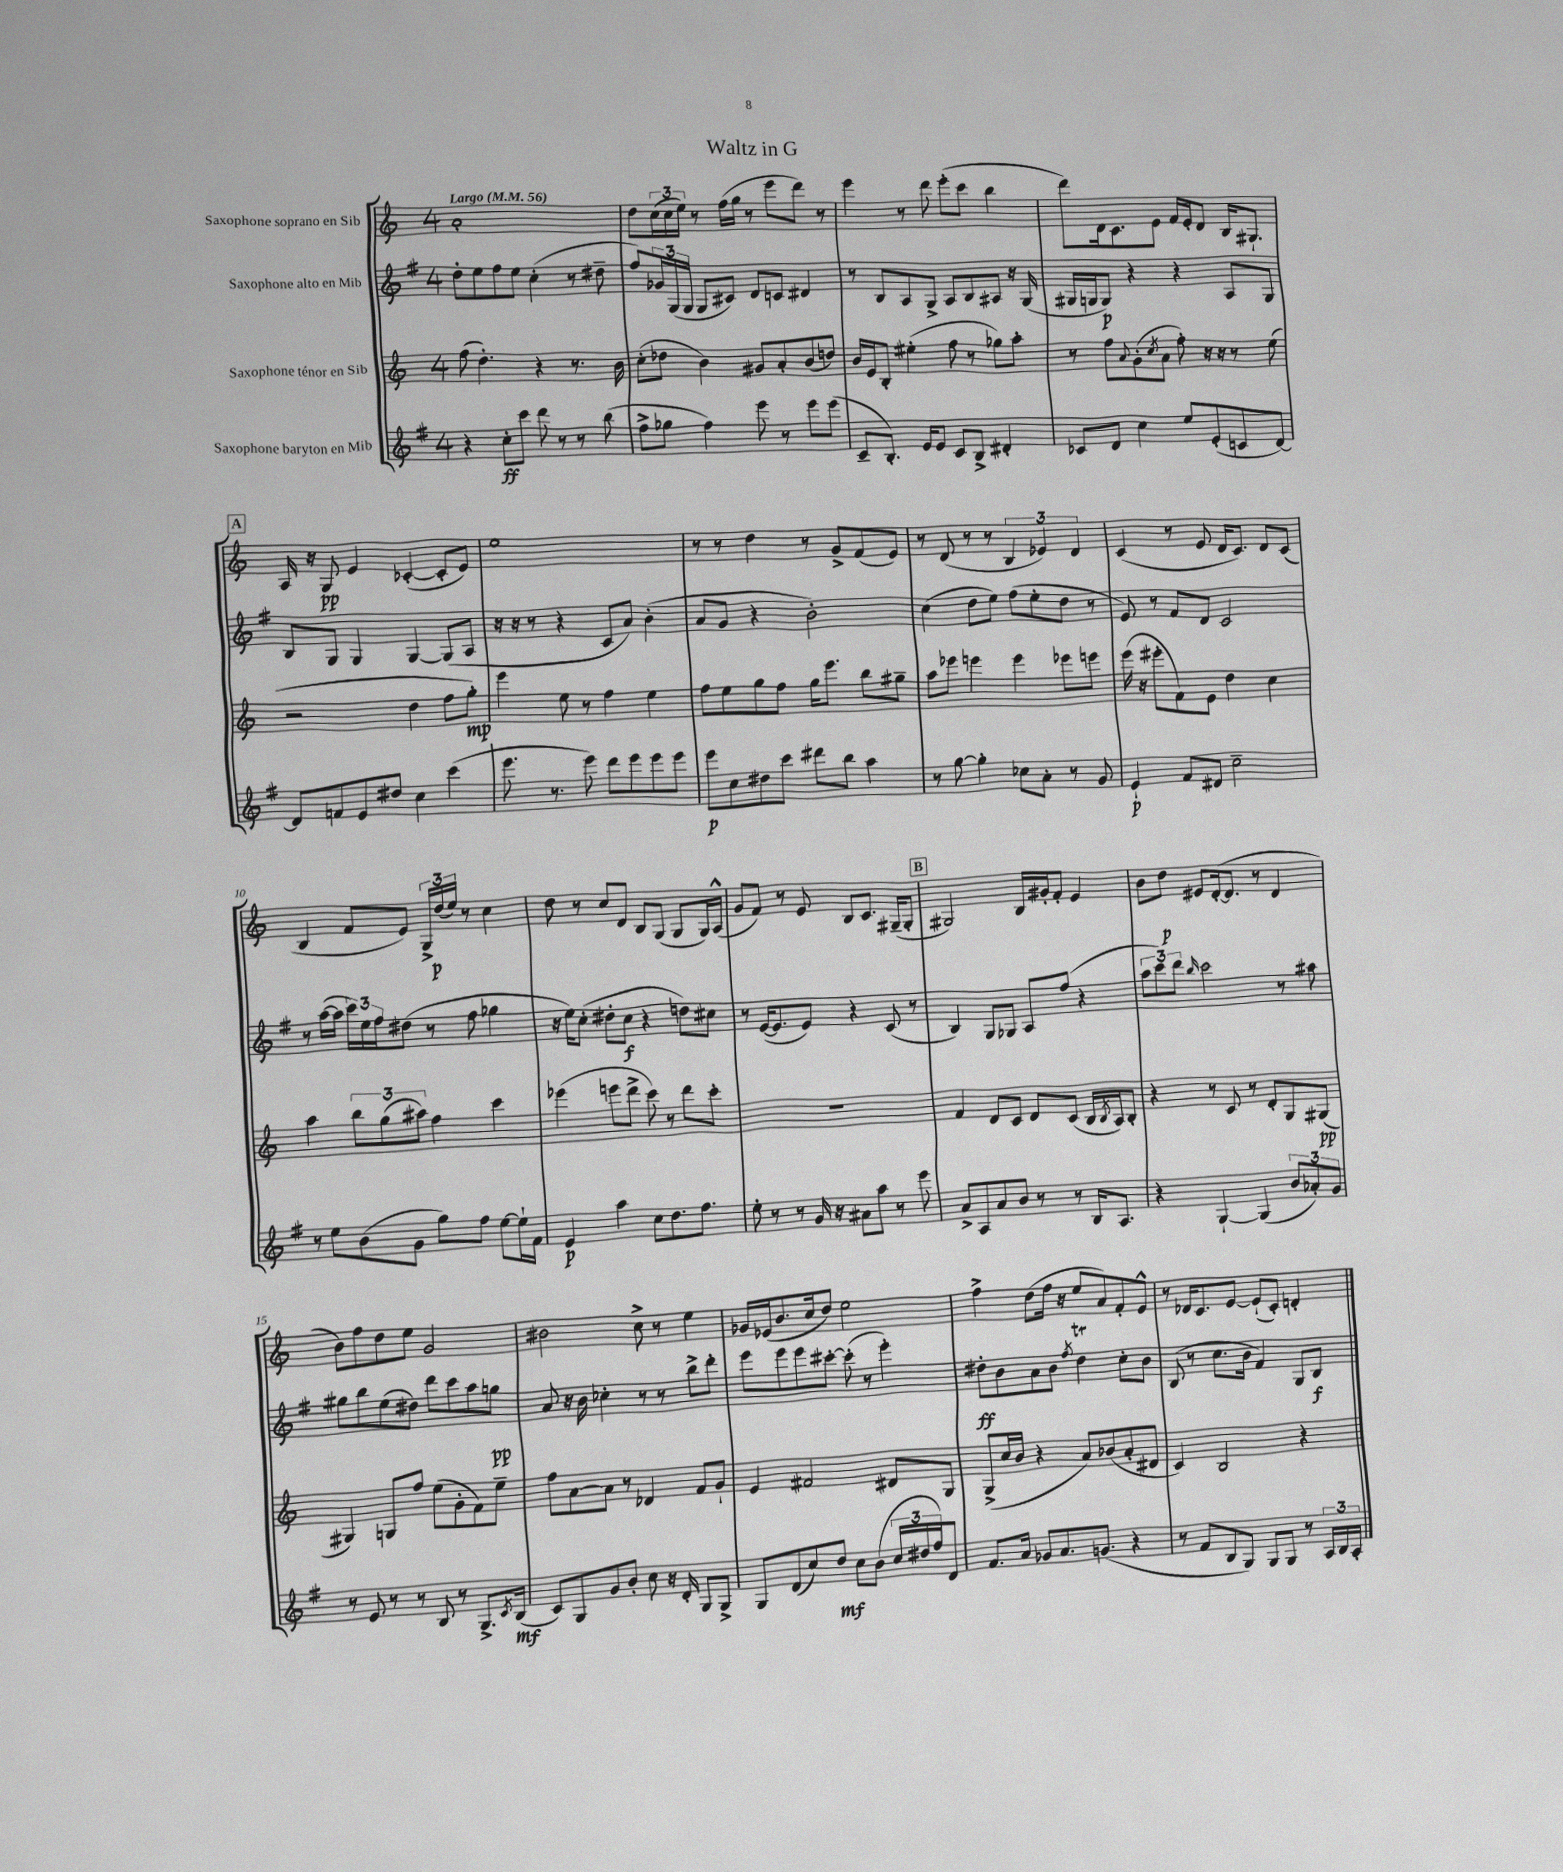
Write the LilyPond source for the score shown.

\header { title = "Waltz in G" }
<<
\new StaffGroup <<
\new Staff = "s0" \with { instrumentName = "Saxophone soprano en Sib" } {
    \clef treble \key c \major \once \override Staff.TimeSignature.style = #'single-digit \time 4/4 \tempo "Largo" 4 = 56
    a'1-. |
    d''8 \tuplet 3/2 { c''16( c''16 e''16) } r8 f''16( g''16 r8 e'''8 d'''8) r8 |
    e'''4 r8 d'''8 e'''8-.( c'''8 b''4 |
    d'''8) d'16 c'8. e'8 f'16 e'16-. d'8 b16 gis8.-! |
    \mark \markup { \box "A" } a16 r16 g8\pp e'4 ces'4~-.( ces'8-. e'8) |
    e''1 |
    r8 r8 d''4 r8 g'8-> f'8( e'8) |
    r8 d'8( r8 r8 \tuplet 3/2 { b4 ees'4) d'4 } |
    c'4( r8 e'8 d'16 c'8.) d'8 c'8( |
    b4 f'8 e'8) \tuplet 3/2 { g16-> d''16\p( e''16) } r8 c''4 |
    d''8 r8 c''8 d'8 b8 g8( g8 g16) a16-^( |
    g'8 f'8) r8 e'8 b8 c'8. gis16--( gis8-. |
    \mark \markup { \box "B" } gis2) b16 gis'16-. f'8-. e'4 |
    b'8 d''8\p eis'8 d'16~-.( d'8. r8 d'4 |
    b'8) f''8 d''8 e''8 g'2 |
    bis'2 c''8-> r8 e''4 |
    ges'16 ees'16( b'8. c''16 d''8) e''2 |
    f''4-> d''8( f''16 r16 e''8 a'8) f'8-. e'8-^ |
    r8 des'16 c'8. e'8~ e'8-!( c'8-.) d'4-. \bar "|." |
}
\new Staff = "s1" \with { instrumentName = "Saxophone alto en Mib" } {
    \clef treble \key g \major \once \override Staff.TimeSignature.style = #'single-digit \time 4/4
    d''8-. e''8 fis''8 e''8 c''4-.( r8 dis''8-- |
    fis''8) \tuplet 3/2 { ges'16 g16( g16 } g8 cis'8) d'8 c'8 dis'4 |
    r8 b8 a8 g8-> a8 b8 ais8 r16 g16( |
    gis16 g16 g8\p) r4 r4 a8 g8 |
    \mark \markup { \box "A" } b8 g8 g4 g4~ g8( a8 |
    r16 r16 r8 r4 c'8 a'8) b'4-.( |
    a'8 g'8 r4 b'2-.) |
    c''4( d''8 e''8) fis''8( e''8-. d''8 r8 |
    e'8) r8 fis'8 d'8 c'2 |
    r8 a''16~( a''16 \tuplet 3/2 { c'''16) e''16 fis''16 } dis''8( r8 fis''8 ges''4 |
    r16 e''16) c''8-.( dis''8-. c''8\f r4 d''8) cis''8 |
    r8 e'16~( e'8. e'8) r4 c'8( r8 |
    \mark \markup { \box "B" } b4) g8 ges8 a8 fis''8( r4 |
    \tuplet 3/2 { a''8 c'''8) d'''8 } \grace { b''16 } c'''2 r8 ais''8 |
    gis''8 b''8 e''8( dis''8) d'''8 c'''8 a''8 g''8\pp |
    a'8 r16 b'16 ces''4-. r8 r8 b''8-> d'''8-. |
    e'''8 e'''8 e'''8 cis'''8~-. cis'''8-.( r8 e'''4-.) |
    dis''8-.\ff b'8 a'8 b'8 \acciaccatura { fis''8 } dis''4\trill c''8-. b'8 |
    b8( r8 c''8. b'16 fis'4) g8 b8\f \bar "|." |
}
\new Staff = "s2" \with { instrumentName = "Saxophone ténor en Sib" } {
    \clef treble \key c \major \once \override Staff.TimeSignature.style = #'single-digit \time 4/4
    f''8( d''4.-.) r4 r8. b'16 |
    c''8-.( des''8 b'4) gis'8 a'8-. b'8( d''8) |
    b'16 e'16 b8-. eis''4-.( f''8 r8 ges''8) a''8-. |
    r8 f''8 \appoggiatura { a'8 } g'8-.( \acciaccatura { c''8 } a'8 f''8-.) r16 r16 r8 e''8( |
    \mark \markup { \box "A" } r2 d''4 f''8 g''8-.\mp) |
    e'''4 e''8 r8 f''4 e''4 |
    f''8 e''8 g''8 f''8 g''16 e'''8. b''8 gis''8-- |
    a''8 ees'''8 e'''4 e'''4 ees'''8 e'''8 |
    e'''16( r16 eis'''8-. f'8) e'8 d''4 c''4 |
    a''4 \tuplet 3/2 { b''8 g''8( ais''8) } f''4 c'''4 |
    ees'''4( e'''8 d'''8-> c'''8) r8 d'''8 c'''8-. |
    R1 |
    \mark \markup { \box "B" } f'4 d'8 c'8 d'8 c'8( b16 \acciaccatura { b8 } a16) b8-. |
    r4 r8 c'8 r8 d'8-. g8 gis8\pp( |
    gis4) g8 f''8 e''8( g'8-. f'8) e''8-- |
    f''8 a'8~ a'8 r8 des'4 f'8 g'8-! |
    e'4 fis'2 dis'8 g8 |
    g8->( c''16 b'16 r4 a'8) bes'8( a'8-. dis'8 |
    c'4) b2 r4 \bar "|." |
}
\new Staff = "s3" \with { instrumentName = "Saxophone baryton en Mib" } {
    \clef treble \key g \major \once \override Staff.TimeSignature.style = #'single-digit \time 4/4
    r4 c''8-.\ff c'''8 d'''8 r8 r8 b''8( |
    fis''8-> ges''8 fis''4) e'''8 r8 e'''8 e'''8( |
    c'8-- b8.-.) e'16 e'8 c'8 b8-> dis'4-. |
    ces'8 d'8 c''4 e''8 e'8-.( c'8 d'8~) |
    \mark \markup { \box "A" } d'8 f'8 e'8 dis''8 c''4 c'''4( |
    e'''8. r8. e'''8) d'''8 e'''8 e'''8 e'''8 |
    e'''8\p c''8 dis''8 c'''8 dis'''8 b''8 a''4 |
    r8 g''8~ g''4-. ces''8 a'8-. r8 g'8 |
    e'4-!\p fis'8 dis'8 c''2-- |
    r8 e''8 b'8( g'8 g''8) fis''8 e''8~ e''16-! fis'16 |
    e'4\p a''4 c''8 d''8. fis''8. |
    e''8-. r8 r8 g'16 r16 ais'8 a''8 r8 e'''8 |
    \mark \markup { \box "B" } a'8-> a8 a'8 b'8 r8 r8 b16 a8. |
    r4 g4~-! g4( \tuplet 3/2 { b'8 aes'8-.) g'8 } |
    r8 e'8 r8 r8 b8 r8 g8.-> \acciaccatura { c'8 } b16\mf( |
    c'8) g8 g'8 b'8-. c''8 r16 d'16-. g8 g8-> |
    g8 d'8( c''8) d''8\mf c''8 b'8( \tuplet 3/2 { c''16 dis''16 fis''16) } d'8 |
    fis'8. a'16 ges'8 a'8. g'8.( r4 |
    r8 fis'8 b8 g8) g8 g8 r8 \tuplet 3/2 { a16 b16 a16-. } \bar "|." |
}
>>
>>
